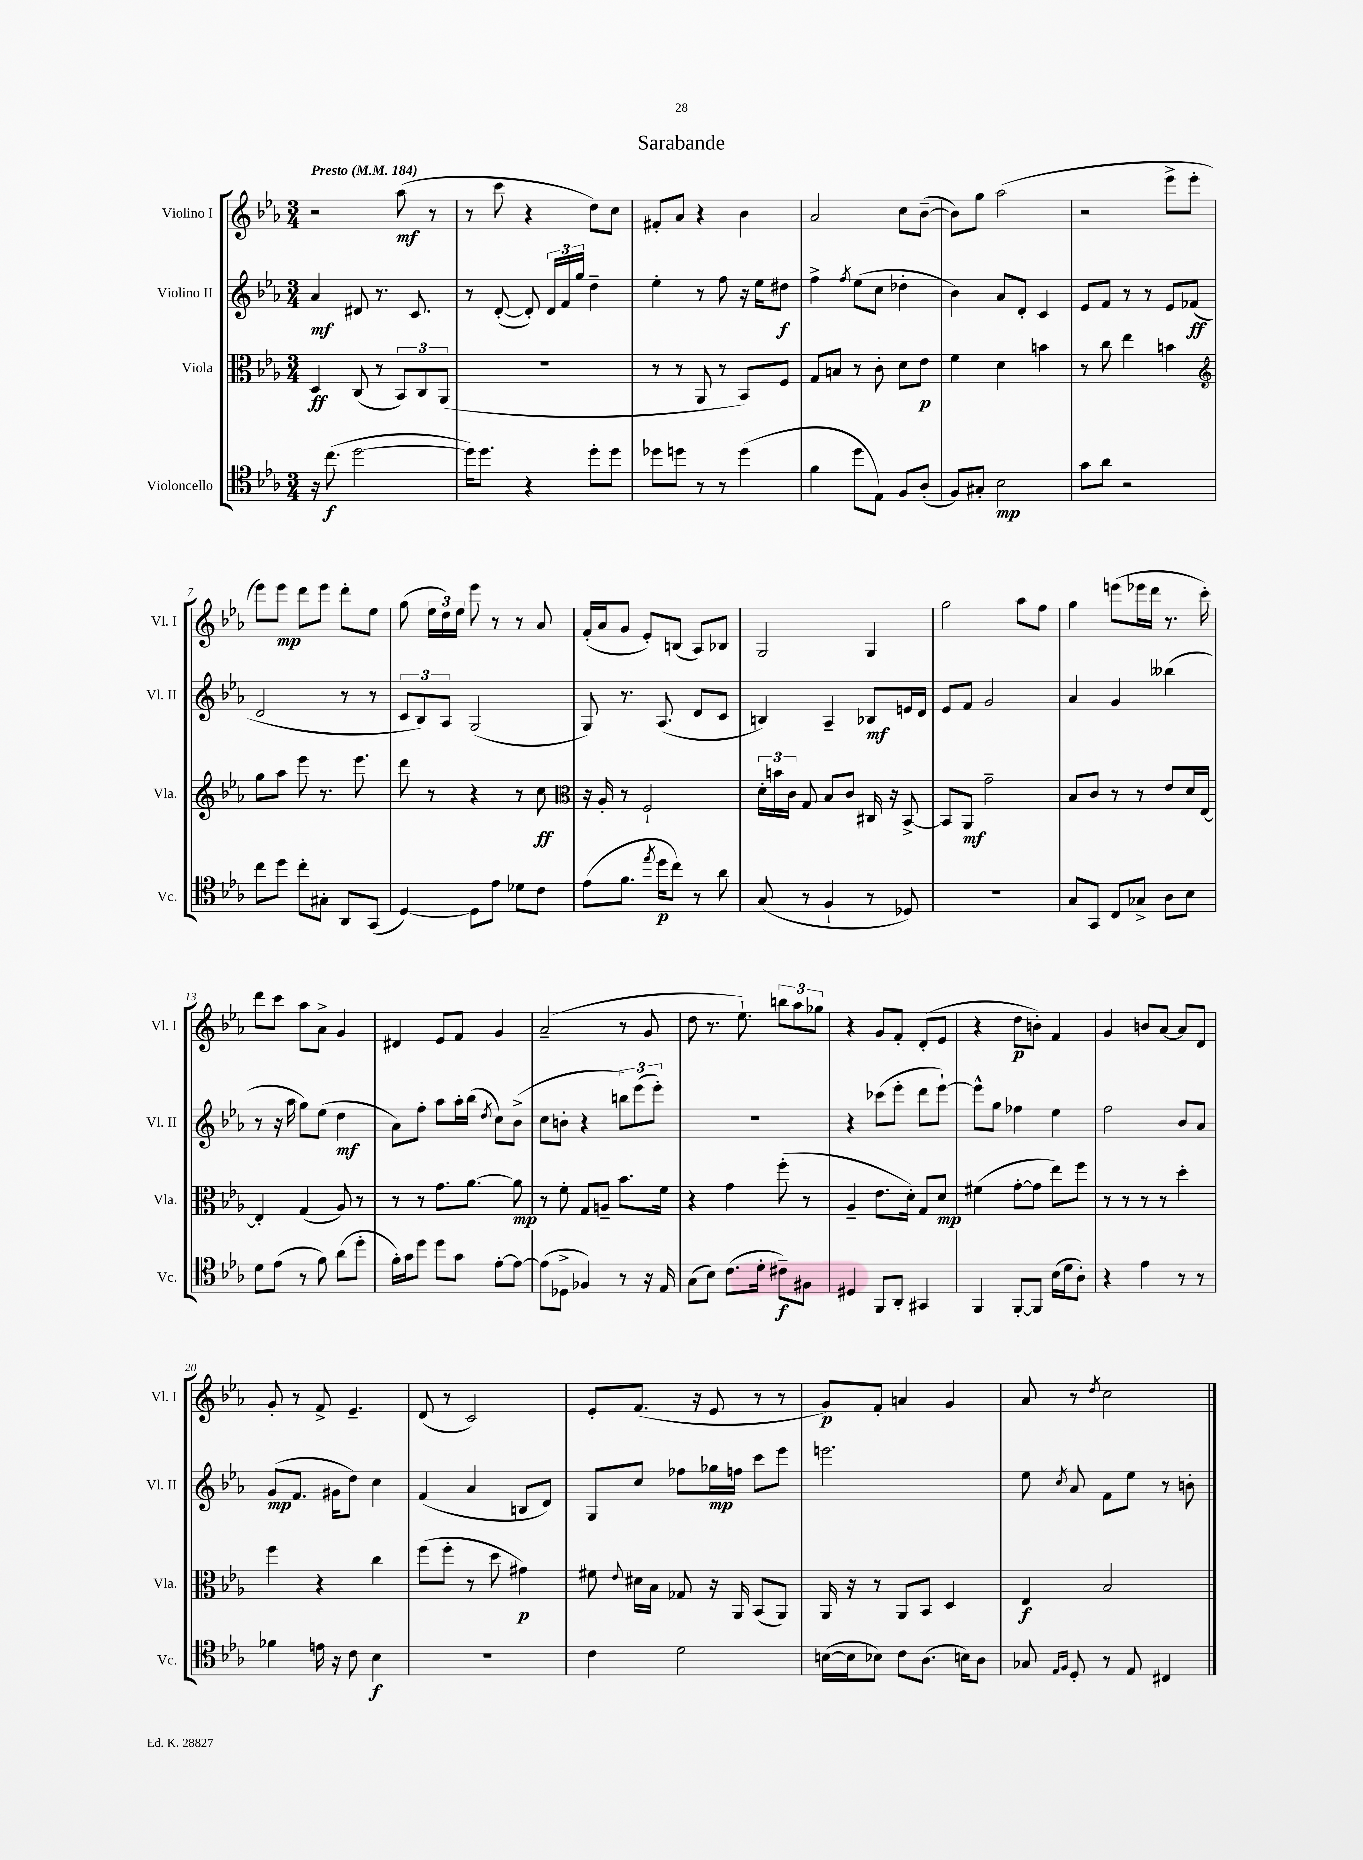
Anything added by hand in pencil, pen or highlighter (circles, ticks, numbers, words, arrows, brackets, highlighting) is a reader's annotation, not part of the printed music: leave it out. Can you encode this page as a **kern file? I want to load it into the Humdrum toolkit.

**kern	**kern	**kern	**kern
*staff4	*staff3	*staff2	*staff1
*clefC4	*clefC3	*clefG2	*clefG2
*k[b-e-a-]	*k[b-e-a-]	*k[b-e-a-]	*k[b-e-a-]
*M3/4	*M3/4	*M3/4	*M3/4
*MM184	*MM184	*MM184	*MM184
16r	4D	4a-	2r
(8.cc	.	.	.
[2dd	(8C	8d#	.
.	8r	8.r	.
.	12BB-)	.	(8aa-
.	.	8.c	.
.	12C	.	.
.	.	.	8r
.	(12AA-	.	.
=	=	=	=
16dd])	2.r	8r	8r
8.dd	.	.	.
.	.	([8d'	8ccc
4r	.	8d'])	4r
.	.	24d	.
.	.	24f	.
.	.	24gg	.
8dd'	.	4dd~	8dd)
8dd	.	.	8cc
=	=	=	=
8dd-	8r	4ee-'	8f#'
8dd	8r	.	8a-
8r	8AA-	8r	4r
8r	8r	8ff	.
(4dd	8BB-)	16r	4b-
.	.	16ee-	.
.	8F	8dd#	.
=	=	=	=
4f	8G	4ff^	2a-
.	8B	.	.
.	.	8qff	.
8dd	8r	(8ee-	.
8E-)	8c'	8cc	.
8F	8d	4dd-'	8cc
(8A-'	8e-	.	([8b-~
=	=	=	=
8F)	4f	4b-)	8b-])
8G#'	.	.	8gg
2B-	4d	8a-	(2aa-
.	.	8d'	.
.	4b	4c	.
=	=	=	=
8g	8r	8e-	2r
8a-	8cc	8f	.
2r	4ee-	8r	.
.	.	8r	.
.	4b	8e-	8eee-^
.	.	(8f-	8eee-'
=	=	=	=
*	*clefG2	*	*
8cc	8gg	2d	8eee-)
8dd	8aa-	.	8eee-
8cc'	8eee-	.	8ddd
8G#'	8.r	.	8eee-
8AA-	.	8r	8ddd'
.	8.eee-	.	.
(8GG	.	8r	8ee-
=	=	=	=
[4D)	8ddd	12c	(8gg
.	.	12B-)	.
.	8r	.	24ee-
.	.	12A-	24dd)
.	.	.	24ee-
8D]	4r	(2G	8eee-
8e-	.	.	8r
8d-	8r	.	8r
8c	8cc	.	8a-
=	=	=	=
*	*clefC3	*	*
(8e-	16r	8G)	(16f'
.	16A-'	.	16a-
8.f	8r	8.r	8g
.	2F`	.	8e-')
8qee-	.	.	.
16dd	.	(8.A-	.
8cc)	.	.	(8B
8r	.	8d	8A-)
8a-	.	8c	8B-
=	=	=	=
(8G	24d'	4B)	2G
.	24b	.	.
.	24c	.	.
8r	8G	.	.
4F`	8B-	4A-~	.
.	8c	.	.
8r	16C#	8B-	4G
.	16r	.	.
8D-)	[8BB-^	16e	.
.	.	16d	.
=	=	=	=
2.r	8BB-]	8e-	2gg
.	8AA-	8f	.
.	2g~	2g	.
.	.	.	8aa-
.	.	.	8ff
=	=	=	=
8G	8B-	4a-	4gg
8GG	8c	.	.
8C	8r	4g	(8eee
8G-^	8r	.	16eee-
.	.	.	16ddd
8A-	8e-	(4bb--	8.r
8B-	16d	.	.
.	[16E-	.	16ccc')
=	=	=	=
8d	4E-']	8r	8ddd
(8e-	.	16r	8ccc
.	.	16aa-	.
8r	(4G	8gg)	8aa-
8f)	.	(8ee-	8a-^
(8a-	8A-)	4dd	4g
8dd'	8r	.	.
=	=	=	=
16f')	8r	8a-)	4d#
16g	.	.	.
8dd	8r	8ff'	.
8dd	8.g	8aa-	8e-
8g	.	16aa-'	8f
.	[8.a-	(16bb-	.
.	.	8qdd	.
[8e-'	.	8cc)	4g
8e-_	8a-]	(8b-^	.
=	=	=	=
(8e-]	8r	8cc	(2a-~
8D-^	8f'	8b'	.
4F-)	8G	4r	.
.	8A~	.	.
8r	8.b-	12bb)	8r
.	.	(12eee-	.
16r	.	.	8g
.	.	12eee-')	.
16E-	16f	.	.
=	=	=	=
(8G	4r	2.r	8dd
8B-)	.	.	8.r
(8.c	4g	.	.
.	.	.	8.ee-`)
16d'	.	.	.
8c#~)	(8ff'	.	12bb
.	.	.	12aa-
8F#	8r	.	.
.	.	.	12gg-
=	=	=	=
4D#	4A-~	4r	4r
8FF	8.e-	(8ccc-	8g
8AA-'	.	8eee-'	8f'
.	16d')	.	.
4GG#	8G	8ddd	(8d'
.	8d	[8eee-`)	8e-
=	=	=	=
4FF	(4f#	8eee-^^]	4r
.	.	8gg	.
[8FF'	[8g'	4ff-	8dd
8FF]	8g]	.	8b')
(16B-	8ee-)	4ee-	4f
16d	.	.	.
8A-')	8ff	.	.
=	=	=	=
4r	8r	2ff	4g
.	8r	.	.
4e-	8r	.	8b
.	8r	.	[8a-
8r	4dd'	8b-	8a-]
8r	.	8a-	8d
=	=	=	=
4f-	4ff	(8g	8g'
.	.	8.f	8r
16e	4r	.	8f^
16r	.	16g#	.
8c	.	8dd)	4.e-~
4B-	4cc	4cc	.
=	=	=	=
2.r	(8ff	(4f	(8d
.	8ff'	.	8r
.	8r	4a-	2c)
.	8dd	.	.
.	4g#)	8B	.
.	.	8d)	.
=	=	=	=
4c	8f#	8G	8e-'
.	8qqe-	.	.
.	16d#	8cc	(8.f
.	16B-	.	.
2d	8G-	8ff-	.
.	.	.	16r
.	16r	16gg-	8e-
.	16AA-	16ff	.
.	(8BB-	8ccc	8r
.	8AA-)	8eee-	8r
=	=	=	=
([16B	16AA-	2.eee	8g)
16B]	16r	.	.
8B-)	8r	.	8f'
8c	8AA-	.	4a
(8.A-	8BB-	.	.
.	4D	.	4g
16B)	.	.	.
8A-	.	.	.
=	=	=	=
8G-	4E-	8ee-	8a-
16qqE-	.	.	.
16qqF	.	8qcc	.
8D'	.	8a-	8r
.	.	.	8qdd
8r	2B-	8f	2cc
8E-	.	8ee-	.
4C#	.	8r	.
.	.	8b'	.
==	==	==	==
*-	*-	*-	*-
